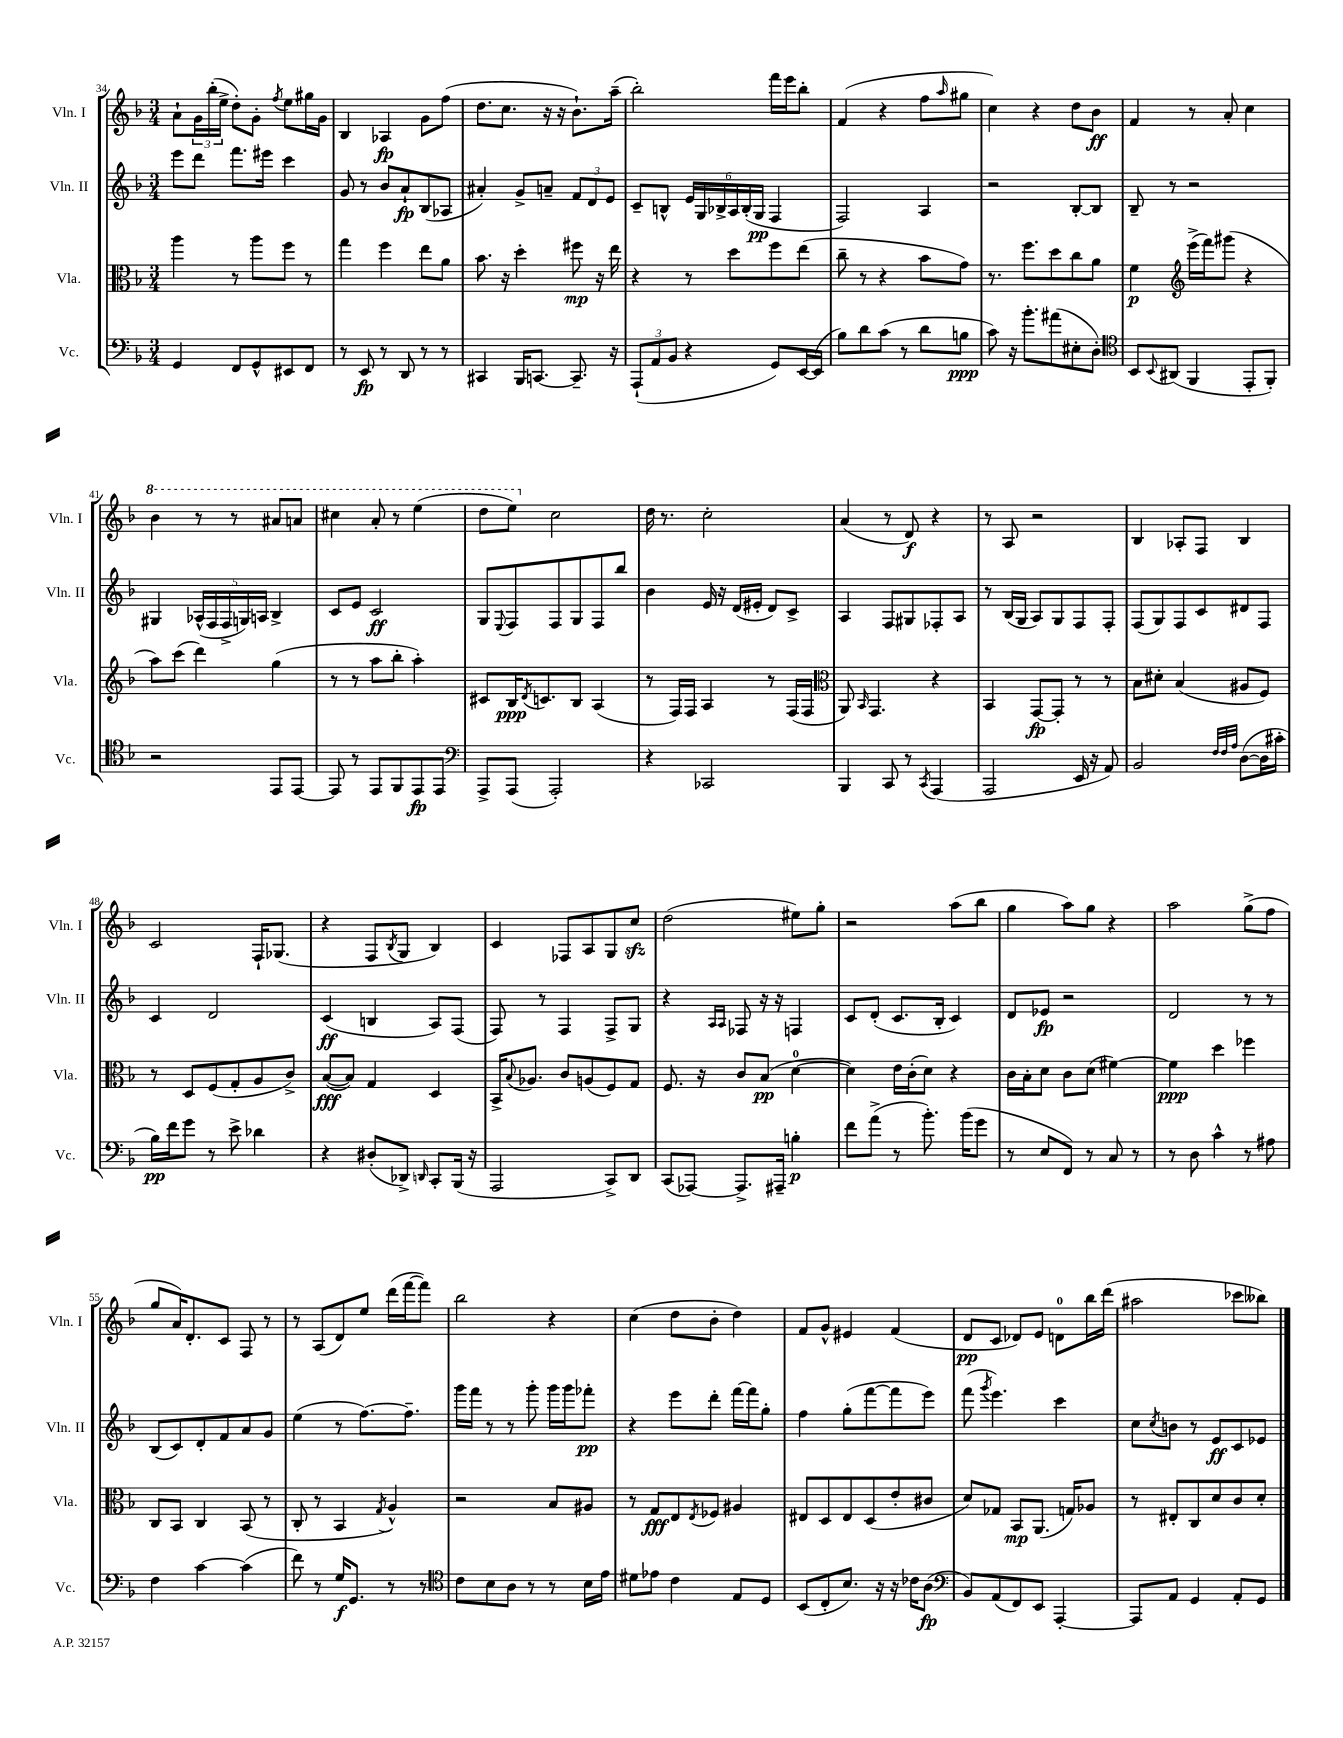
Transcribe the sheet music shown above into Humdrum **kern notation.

**kern	**kern	**kern	**kern
*staff4	*staff3	*staff2	*staff1
*clefF4	*clefC3	*clefG2	*clefG2
*k[b-]	*k[b-]	*k[b-]	*k[b-]
*M3/4	*M3/4	*M3/4	*M3/4
4GG	4aa	8eee	8a`
.	.	8ddd	24g
.	.	.	(24bb-'
.	.	.	24ee^
8FF	8r	8.fff	8dd')
8GG^^	8aa	.	8g'
.	.	16eee#	.
.	.	.	8qff
8EE#	8ff	4ccc	8ee
8FF	8r	.	16gg#
.	.	.	16g
=	=	=	=
8r	4gg	8g	4B-
8EE	.	8r	.
8r	4ff	8b-	4A-
8DD	.	8a`	.
8r	8ee	(8B-	8g
8r	8a	8A-	(8ff
=	=	=	=
4CC#	8.b-	4a#')	8.dd
.	16r	.	8.cc
16BBB-	4dd'	8g^	.
[8.CC	.	.	.
.	.	8a~	16r
.	.	.	16r
8.CC~]	8ff#	12f	8.b-`)
.	.	12d	.
.	16r	.	.
.	.	12e	.
16r	16ee	.	(16aa~
=	=	=	=
(12AAA`	4r	8c~	2bb-')
12AA	.	.	.
.	.	8B^^	.
12BB-	.	.	.
4r	8r	24e	.
.	.	24G	.
.	.	24B-^	.
.	8dd	24A	.
.	.	(24B-'	.
.	.	24G	.
8GG)	8ff	4F	16fff
.	.	.	16eee
[16EE	(8ee	.	8bb-'
(16EE]	.	.	.
=	=	=	=
8B-)	8cc~	2F)	(4f
8d	8r	.	.
(8c	4r	.	4r
8r	.	.	.
8d	8b-	4A	8ff
.	.	.	16qqaa
8B	8g)	.	8gg#
=	=	=	=
8c)	8.r	2r	4cc)
16r	.	.	.
8.b-'	8.ff	.	.
.	.	.	4r
(8a#	8dd	.	.
8E#'	8cc	[8B-'	8dd
8D')	8a	8B-]	8b-
=	=	=	=
*clefC4	*	*	*
8BB-	4f	8B-~	4f
8qqBB-	.	.	.
(8AA#	.	8r	.
*	*clefG2	*	*
4FF	(16eee^	2r	8r
.	16fff)	.	.
.	(8ggg#	.	8a'
8EE'	4r	.	4cc
8FF')	.	.	.
=	=	=	=
2r	8aa)	4G#	4bb-
.	(8ccc	.	.
.	4ddd)	(20A-^^	8r
.	.	20F	.
.	.	20F^	.
.	.	.	8r
.	.	20G)	.
.	.	20A	.
8EE	(4gg	4B-^	8aa#
[8EE	.	.	8aa
=	=	=	=
8EE]	8r	8c	4ccc#
8r	8r	8e	.
8EE	8aa	2c	8aa'
8FF	8bb-'	.	8r
8EE	4aa')	.	(4eee
8EE	.	.	.
=	=	=	=
*clefF4	*	*	*
8AAA^	8c#	8G	8ddd
.	.	8qqE	.
(8AAA	16B-	8F	8eee)
.	8qd	.	.
.	8.c	.	.
2AAA')	.	8F	2cc
.	8B-	8G	.
.	(4A	8F	.
.	.	8bb-	.
=	=	=	=
4r	8r	4b-	16dd
.	.	.	8.r
.	16F)	.	.
.	16F	.	.
2CC-	4A	16e	2cc'
.	.	16r	.
.	.	(16d	.
.	.	16e#'	.
.	8r	8d)	.
.	(16F	8c^	.
.	16F	.	.
=	=	=	=
*	*clefC3	*	*
4BBB-	8AA)	4A	(4a
.	16qqBB-	.	.
.	4.GG	.	.
8CC	.	8F	8r
8r	.	8G#	8d)
8qCC	.	.	.
(4AAA	4r	8F-'	4r
.	.	8A	.
=	=	=	=
2AAA	4BB-	8r	8r
.	.	(16B-	8A
.	.	16G	.
.	[8GG	8A)	2r
.	8GG']	8G	.
16EE	8r	8F	.
16r	.	.	.
8AA)	8r	8F'	.
=	=	=	=
2BB-	8B-	(8F	4B-
.	8d#'	8G)	.
.	(4B-	8F	8A-'
.	.	8c	8F
32qqF	.	.	.
32qqF	.	.	.
32qqA	.	.	.
([8D	8A#	8d#	4B-
16D]	8F)	8F	.
16c#'	.	.	.
=	=	=	=
16B-)	8r	4c	2c
16f	.	.	.
8g	8D	.	.
8r	(8F	2d	.
8e^	8G'	.	.
4d-	8A	.	16F`
.	.	.	(8.G-
.	8c^)	.	.
=	=	=	=
4r	([8B-	(4c	4r
.	8B-])	.	.
(8D#'	4G	4B	8F
.	.	.	8qB-
8DD-^)	.	.	8G
16qqDD	.	.	.
8CC'	4D	8A)	4B-)
(16BBB-	.	(8F	.
16r	.	.	.
=	=	=	=
2AAA	16BB-^	8F)	4c
.	8qqB-	.	.
.	8.A-	.	.
.	.	8r	.
.	8c	4F	8F-
.	(8A	.	8A
8CC^)	8F)	8F^	8G
8DD	8G	8G	8cc
=	=	=	=
(8CC	8.F	4r	(2dd
[8AAA-)	.	.	.
.	16r	.	.
.	.	16qqA	.
.	.	16qqA	.
8.AAA-^]	8c	8F-	.
.	(8B-	16r	.
16AAA#~	.	16r	.
4B'	[4d	4F	8ee#)
.	.	.	8gg'
=	=	=	=
8f	4d])	8c	2r
(8a^	.	(8d'	.
8r	16e	8.c	.
.	(16c'	.	.
8.b-')	8d)	.	.
.	.	16B-'	.
.	4r	4c)	(8aa
(16b-	.	.	.
8g	.	.	8bb-
=	=	=	=
8r	16c	8d	4gg
.	16B-'	.	.
8E	8d	8e-	.
8FF)	8c	2r	8aa)
8r	(8d	.	8gg
8C	[4f#)	.	4r
8r	.	.	.
=	=	=	=
8r	4f#]	2d	2aa
8D	.	.	.
4c^^	4dd	.	.
8r	4ff-	8r	(8gg^
8A#	.	8r	8ff
=	=	=	=
4F	8C	(8B-	8gg
.	8BB-	8c)	16a)
.	.	.	8.d'
[4c	4C	8d'	.
.	.	8f	8c
(4c]	(8BB-	8a	8F
.	8r	8g	8r
=	=	=	=
8f)	8C'	(4ee	8r
8r	8r	.	(8A
16G	4BB-	8r	8d)
8.GG	.	.	.
.	.	[8.ff)	8ee
.	8qG	.	.
8r	4A^^)	.	(16ddd
.	.	8.ff~]	[16fff
8r	.	.	8fff])
=	=	=	=
*clefC4	*	*	*
8c	2r	16ggg	2bb-
.	.	16fff	.
8B-	.	8r	.
8A	.	8r	.
8r	.	8ggg'	.
8r	8B-	16ggg	4r
.	.	16ggg	.
16B-	8A#	8fff-'	.
16e	.	.	.
=	=	=	=
8d#	8r	4r	(4cc
8e-	8G	.	.
4c	8E	8eee	8dd
.	8qE	.	.
.	8F-	8ddd'	8b-'
8E	4A#	[16fff	4dd)
.	.	16fff]	.
8D	.	8gg'	.
=	=	=	=
(8BB-	8E#	4ff	8f
8C'	8D	.	8g^^
8.B-)	8E#	(8gg'	4e#
.	(8D	[8fff	.
16r	.	.	.
16r	8e'	8fff]	(4f
16c-	.	.	.
(8A	8c#	8eee)	.
=	=	=	=
*clefF4	*	*	*
8BB-)	8d)	(8fff	8d
.	.	8qggg	.
(8AA	8G-	4.eee)	8c
8FF)	8BB-	.	8d-)
8EE	(8.AA	.	8e
[4AAA'	.	4ccc	8d
.	16G)	.	.
.	8A-	.	16bb-
.	.	.	(16ddd
=	=	=	=
8AAA]	8r	8cc	2aa#
.	.	8qcc	.
8AA	8E#'	8b	.
4GG	8C	8r	.
.	8d	8e	.
8AA'	8c	8c	8ccc-
8GG	8d'	8e-	8bb--)
==	==	==	==
*-	*-	*-	*-
